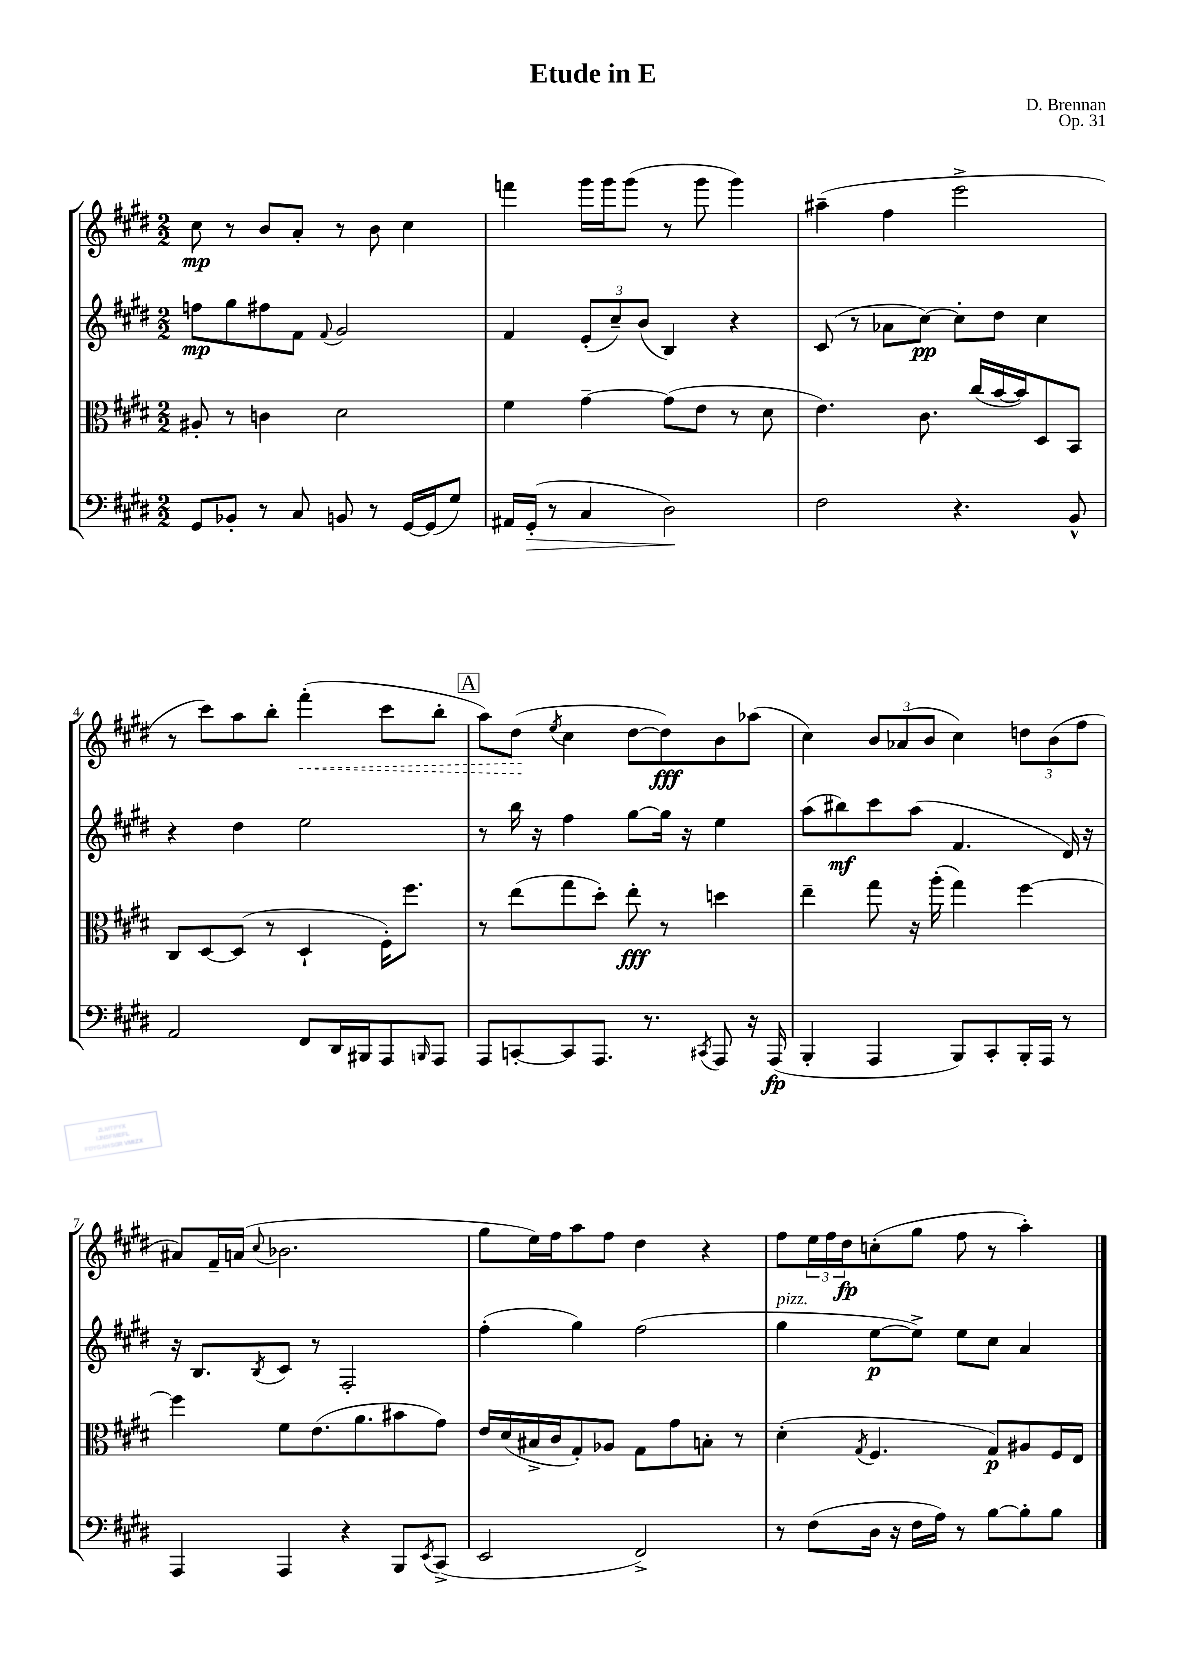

**kern	**dynam	**kern	**dynam	**kern	**dynam	**kern	**dynam
*part4	*part4	*part3	*part3	*part2	*part2	*part1	*part1
*staff4	*staff4	*staff3	*staff3	*staff2	*staff2	*staff1	*staff1
*clefF4	*	*clefC3	*	*clefG2	*	*clefG2	*
*k[f#c#g#d#]	*	*k[f#c#g#d#]	*	*k[f#c#g#d#]	*	*k[f#c#g#d#]	*
*M2/2	*	*M2/2	*	*M2/2	*	*M2/2	*
=1	=1	=1	=1	=1	=1	=1	=1
8GG#/L	.	8A#X'/	.	8ffn\L	mp	8cc#\	mp
8BB-X'/J	.	8r	.	8gg#\	.	8r	.
8r	.	4cn\	.	8ff#X\	.	8b/L	.
8C#/	.	.	.	8f#\J	.	8a'/J	.
.	.	.	.	8qqf#/	.	.	.
8BBn/	.	2d#\	.	2g#/	.	8r	.
8r	.	.	.	.	.	8b\	.
[16GG#/LL	.	.	.	.	.	4cc#\	.
(16GG#/J]	.	.	.	.	.	.	.
8G#/J)	.	.	.	.	.	.	.
=2	=2	=2	=2	=2	=2	=2	=2
16AA#X/LL	.	4f#\	.	4f#/	.	4fffn\	.
!	!LO:HP:b	!	!	!	!	!	!
(16GG#'/JJ	>	.	.	.	.	.	.
8r	.	.	.	.	.	.	.
4C#/	.	[4g#~\	.	(12e'/L	.	16ggg#\LL	.
.	.	.	.	.	.	16ggg#\J	.
.	.	.	.	12cc#~/)	.	.	.
.	.	.	.	.	.	(8ggg#\J	.
.	.	.	.	(12b/J	.	.	.
2D#\)	.	(8g#\L]	.	4B/)	.	8r	.
.	.	8e\J	.	.	.	8ggg#\	.
.	.	8r	.	4r	.	4ggg#\)	.
.	.	8d#\	.	.	.	.	.
.	]	.	.	.	.	.	.
=3	=3	=3	=3	=3	=3	=3	=3
2F#\	.	4.e\)	.	(8c#/	.	(4aa#X~\	.
.	.	.	.	8r	.	.	.
.	.	.	.	8a-X\L	.	4ff#\	.
.	.	8.c#\	.	[8cc#\J)	pp	.	.
4.r	.	.	.	8cc#'\L]	.	2eee^\	.
.	.	(16cc#/LL	.	.	.	.	.
.	.	[16b/	.	8dd#\J	.	.	.
.	.	16b/J])	.	.	.	.	.
.	.	8D#/	.	4cc#\	.	.	.
8BB^^/	.	8BB/J	.	.	.	.	.
!!LO:LB:g=z
=4	=4	=4	=4	=4	=4	=4	=4
2AA/	.	8C#/L	.	4r	.	8r	.
.	.	[8D#/	.	.	.	8ccc#\L)	.
.	.	(8D#/J]	.	4dd#\	.	8aa\	.
.	.	8r	.	.	.	8bb'\J	.
!	!	!	!	!	!	!	!LO:HP:b
8FF#/L	.	4D#`/	.	2ee\	.	(4fff#'\	<
16DD#/L	.	.	.	.	.	.	.
16BBB#X/J	.	.	.	.	.	.	.
8AAA/	.	16F#'\KL)	.	.	.	8ccc#\L	.
.	.	8.ff#\J	.	.	.	.	.
16qqBBBn/	.	.	.	.	.	.	.
8AAA/J	.	.	.	.	.	8bb'\J	.
!!LO:REH:place=s1:t=A
=5	=5	=5	=5	=5	=5	=5	=5
8AAA/L	.	8r	.	8r	.	8aa\L)	.
[8CCn'/	.	(8ee\L	.	16bb\	.	(8dd#\J	.
.	.	.	.	16r	.	.	.
.	.	.	.	.	.	8qee/	.
8CC/]	.	8gg#\	.	4ff#\	.	4cc#\	[
8.AAA/J	.	8dd#'\J)	.	.	.	.	.
.	.	8ee'\	fff	[8gg#\L	.	[8dd#\L	.
8.r	.	.	.	.	.	.	.
.	.	8r	.	16gg#\Jk]	.	8dd#\])	fff
.	.	.	.	16r	.	.	.
8qCC#X/	.	.	.	.	.	.	.
8AAA/	.	4ddn\	.	4ee\	.	8b\	.
16r	.	.	.	.	.	(8aa-X\J	.
(16AAA/	fp	.	.	.	.	.	.
=6	=6	=6	=6	=6	=6	=6	=6
4BBB'/	.	4ee~\	.	(8aa\L	.	4cc#\)	.
.	.	.	.	8bb#X\)	mf	.	.
4AAA/	.	8gg#\	.	8ccc#\	.	12b/L	.
.	.	.	.	.	.	(12a-X/	.
.	.	16r	.	(8aa\J	.	.	.
.	.	.	.	.	.	12b/J	.
.	.	(16aa'\	.	.	.	.	.
8BBB/L)	.	4gg#\)	.	4.f#/	.	4cc#\)	.
8CC#'/	.	.	.	.	.	.	.
16BBB'/L	.	[4ff#\	.	.	.	12ddn\L	.
16AAA/JJ	.	.	.	.	.	.	.
.	.	.	.	.	.	(12b\	.
8r	.	.	.	16d#/)	.	.	.
.	.	.	.	.	.	12ff#\J	.
.	.	.	.	16r	.	.	.
!!LO:LB:g=z
=7	=7	=7	=7	=7	=7	=7	=7
4AAA/	.	4ff#\]	.	16r	.	8a#X/L)	.
.	.	.	.	8.B/L	.	.	.
.	.	.	.	.	.	16f#~/L	.
.	.	.	.	.	.	(16an/JJ	.
.	.	.	.	8qB/	.	8qqcc#/	.
4AAA/	.	8f#\L	.	8c#/J	.	2.b-X\	.
.	.	(8.e\	.	8r	.	.	.
4r	.	.	.	2F#'/	.	.	.
.	.	8.a\	.	.	.	.	.
8BBB/L	.	8b#X\	.	.	.	.	.
8qEE/	.	.	.	.	.	.	.
(8CC#^/J	.	8g#\J)	.	.	.	.	.
=8	=8	=8	=8	=8	=8	=8	=8
2EE/	.	16e/LL	.	(4ff#'\	.	8gg#\L	.
.	.	(16d#/	.	.	.	.	.
.	.	16B#X^/	.	.	.	16ee\L)	.
.	.	16c#/J	.	.	.	16ff#\J	.
.	.	8G#'/)	.	4gg#\)	.	8aa\	.
.	.	8A-X/J	.	.	.	8ff#\J	.
2FF#^/)	.	8G#\L	.	(2ff#\	.	4dd#\	.
.	.	8g#\	.	.	.	.	.
.	.	8Bn'\J	.	.	.	4r	.
.	.	8r	.	.	.	.	.
=9	=9	=9	=9	=9	=9	=9	=9
!	!	!	!	!LO:TX:a:i:t=pizz.	!	!	!
8r	.	(4d#'\	.	4gg#\	.	8ff#\L	.
(8F#\L	.	.	.	.	.	24ee\L	.
.	.	.	.	.	.	24ff#\	.
.	.	.	.	.	.	24dd#\J	fp
.	.	8qG#/	.	.	.	.	.
16D#\Jk	.	4.F#/	.	[8ee\L	p	(8ccn'\	.
16r	.	.	.	.	.	.	.
16F#\LL	.	.	.	8ee^\J])	.	8gg#\J	.
16A\JJ)	.	.	.	.	.	.	.
8r	.	.	.	8ee\L	.	8ff#\	.
[8B\L	.	8G#/L)	p	8cc#\J	.	8r	.
8B'\]	.	8A#X/	.	4a/	.	4aa'\)	.
8B\J	.	16F#/L	.	.	.	.	.
.	.	16E/JJ	.	.	.	.	.
==	==	==	==	==	==	==	==
*-	*-	*-	*-	*-	*-	*-	*-
